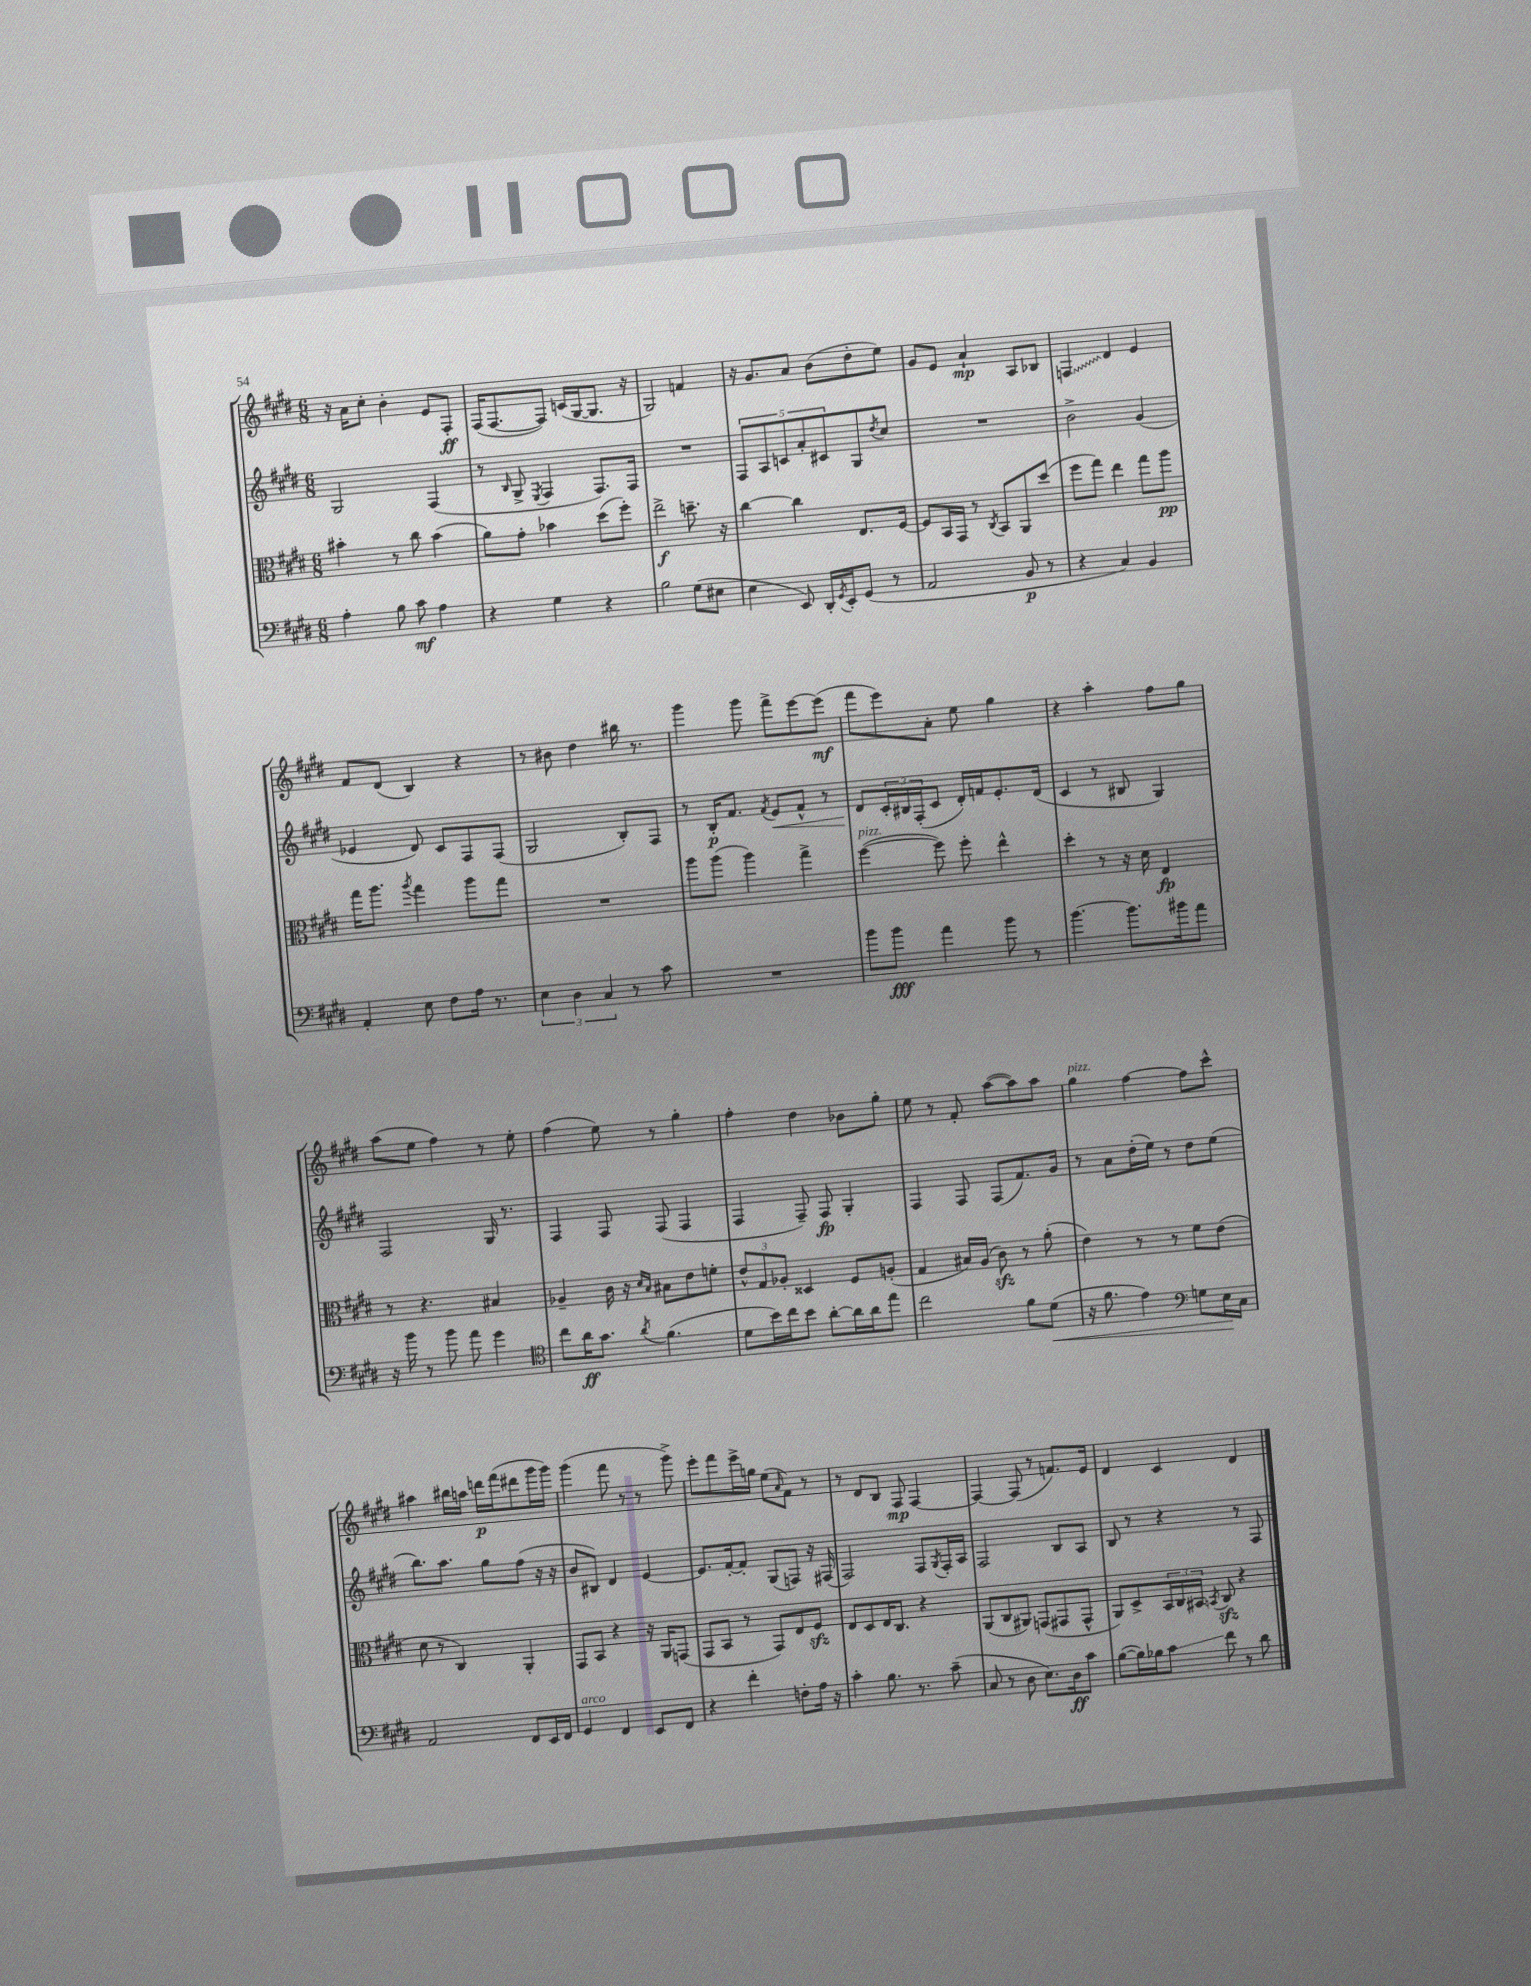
<<
\new StaffGroup <<
\new Staff = "s0" {
    \clef treble \key e \major \numericTimeSignature \time 6/8
    r16 a'16 cis''8-. b'4-. e'8 fis8-.\ff |
    fis16( fis8.~ fis8) c'16( gis16~ gis8. r16 |
    gis2) f'4 |
    r16 gis'8. a'8 b'8( dis''8-. e''8) |
    gis'8 e'8 a'4-!\mp a8 bes8 |
    \once \override Glissando.style = #'zigzag f4\glissando dis'4 e'4 |
    fis'8 dis'8( b4) r4 |
    r8 bis'8 dis''4 bis''16 r8. |
    gis'''4 gis'''8 fis'''8-> e'''8~ e'''8\mf( |
    fis'''8 e'''8) a'8-. e''8 gis''4 |
    r4 a''4-. fis''8 gis''8 |
    a''8( e''8 fis''4) r8 e''8-. |
    fis''4( e''8) r8 gis''4-. |
    fis''4-. dis''4 bes'8 gis''8-. |
    e''8 r8 fis'8-. a''8~( a''8) a''8 |
    gis''4^\markup { \italic "pizz." } fis''4~ fis''8 cis'''8-^ |
    ais''4 bis''16 a''16 d'''16\p fis'''16( dis'''8 gis'''16 gis'''16) |
    gis'''4( fis'''8 r8 r8 gis'''8->) |
    e'''8-. fis'''8 e'''16-> g''16 e''8( \grace { a'16 } fis'8) r8 |
    r8 dis'8 b8 fis8\mp fis4~ |
    fis4~ fis8( r8 f'8.) e'16 |
    dis'4 cis'4 dis'4 \bar "|." |
}
\new Staff = "s1" {
    \clef treble \key e \major \numericTimeSignature \time 6/8
    gis2 fis4( |
    r8 \grace { b16 } gis8-> \acciaccatura { e8 } fis4 fis8.) fis16 |
    R2. |
    \tuplet 5/4 { fis8 a8 c'8 a'8-. cis'8 } gis8 \acciaccatura { dis''8 } cis''8 |
    R2. |
    b'2-> gis'4( |
    ees'4 dis'8) cis'8 fis8 fis8( |
    gis2 b8-.) fis8 |
    r8 b16-.\p fis'8. \acciaccatura { fis'8 } e'8\< fis'8-^ r8 |
    dis'8\! \tuplet 3/2 { cis'16-. bis16 fis16-.( } cis'8 dis'16-.) f'16 e'8.-. dis'16( |
    cis'4 r8 bis8 gis4) |
    fis2 gis16 r8. |
    fis4 fis8 fis8( fis4 |
    fis4 fis8--) fis8\fp gis4-. |
    fis4 fis8 fis8( fis'8.) gis'16 |
    r8 a'8 dis''16-.( e''16) r8 dis''8 e''8( |
    b''8.) a''8. gis''8 fis''8( r16 r16 |
    b'8 bis8) dis'4 e'4~ |
    e'8. fis'16~-. fis'8-. gis8( f8) r16 fis16( |
    fis2) fis8 \acciaccatura { gis8 } fis16-. a16 |
    fis2 b8 a8 |
    b8 r8 r4 r8 fis8 \bar "|." |
}
\new Staff = "s2" {
    \clef alto \key e \major \numericTimeSignature \time 6/8
    bis'4-. r8 cis''8 bis'4( |
    a'8) gis'8-. bes'4 dis''8( fis''8-.) |
    e''2->\f d''8.-- r16 |
    cis''4~ cis''4 e8. fis16~ |
    fis8 b,16 gis,16 r8 \acciaccatura { cis8 } b,8 a,8 dis''8( |
    fis''8 gis''8) e''4 gis''8 a''8\pp |
    gis''16 a''8. \acciaccatura { a''8 } gis''4 a''8 gis''8 |
    R2. |
    a''8 a''8( a''4) gis''4-> |
    fis''4~^\markup { \italic "pizz." }( fis''8) fis''8-. e''4-^ |
    dis''4-. r8 r16 dis'16 e4\fp |
    r8 r4. bis4 |
    aes4-- cis'16 r16 \grace { dis'16 b16 } bis8 e'8 f'8-. |
    \tuplet 3/2 { e'8-^ gis8 aes8-. } disis4 fis8 a8-.( |
    gis4 bis16) a16( cis'8\sfz) r8 a'8-.( |
    e'4) r8 r8 fis'8 e'8( |
    dis'8 r8 cis4) a,4-. |
    gis,8 b,8 r4 r16 a,16 g,8( |
    gis,8 b,8 r8 gis,8) e8 fis8\sfz |
    e8 dis8 e16 cis8. r4 |
    a,8( cis8 ais,8) g,8( gis,8 gis,8-^ |
    a,8) dis8-> \tuplet 3/2 { b,16 cis16 bis,16 } \acciaccatura { b,8 } cis8\sfz r4 \bar "|." |
}
\new Staff = "s3" {
    \clef bass \key e \major \numericTimeSignature \time 6/8
    a4-. b8 cis'8\mf a4 |
    r4 gis4 r4 |
    b2 gis8( eis8 |
    e4 e,8) dis,16-. \acciaccatura { gis,8 } e,16-. gis,8( r8 |
    a,2 b,8\p r8 |
    r4 cis4) b,4 |
    a,4-. e8 fis8 a16 r8. |
    \tuplet 3/2 { e4 dis4 cis4 } r8 cis'8 |
    R2. |
    b'8 b'8\fff a'4 b'8 r8 |
    b'4.~ b'8. bis'16 a'8 |
    r16 b'16 r8 b'8 a'8 gis'4 |
    \clef tenor cis''8 a'16\ff gis'8. \acciaccatura { a'8 } fis'4.( |
    dis'8 b'16) cis''16 b'8 a'8~-. a'16 a'16 e''8 |
    cis''2 fis'8 dis'8\<( |
    r16 fis'8. e'4) \clef bass g8 e16\! cis16 |
    a,2 fis,8 e,16 fis,16 |
    gis,4^\markup { \italic "arco" } fis,4 e,8 fis,8 |
    r4 fis'4-. f8-. a16 r16 |
    cis'4-. b8. r8. cis'8--( |
    cis8 r8 dis8 e8.) dis16\ff cis'8 |
    b8~( b16) bes16 cis'8\glissando fis'8 r8 dis'8 \bar "|." |
}
>>
>>
\layout { \context { \Score \remove "Bar_number_engraver" } }
